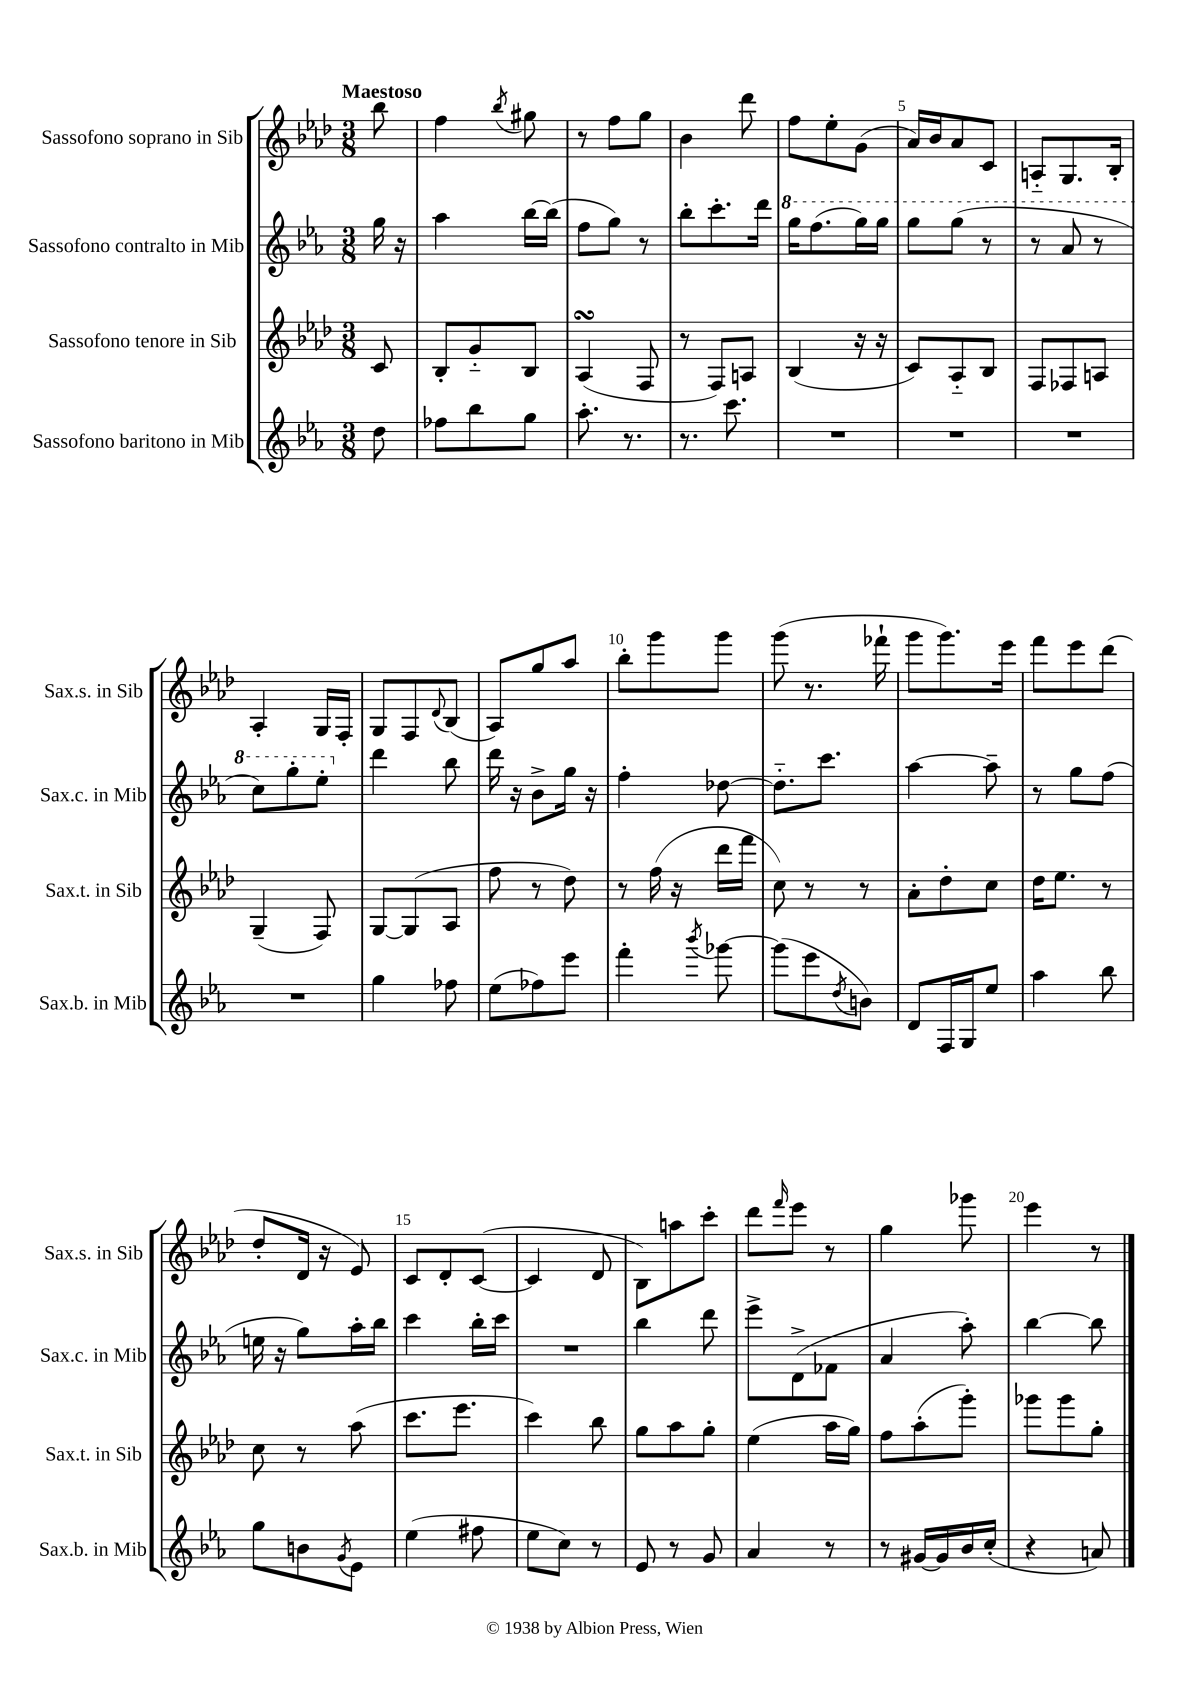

**kern	**kern	**kern	**kern
*staff4	*staff3	*staff2	*staff1
*clefG2	*clefG2	*clefG2	*clefG2
*k[b-e-a-]	*k[b-e-a-d-]	*k[b-e-a-]	*k[b-e-a-d-]
*M3/8	*M3/8	*M3/8	*M3/8
8dd	8c	16gg	8bb-
.	.	16r	.
=	=	=	=
8ff-	8B-'	4aa-	4ff
8bb-	8g'~	.	.
.	.	.	8qbb-
8gg	8B-	[16bb-	8gg#
.	.	(16bb-]	.
=	=	=	=
8.aa-'	(4A-	8ff	8r
.	.	8gg)	8ff
8.r	.	.	.
.	8F	8r	8gg
=	=	=	=
8.r	8r	8bb-'	4b-
.	8F)	8.ccc'	.
8.ccc	.	.	.
.	8A	.	8ddd-
.	.	16ddd	.
=	=	=	=
4.r	(4B-	16ggg	8ff
.	.	(8.fff	.
.	.	.	8ee-'
.	16r	16ggg)	(8g
.	16r	16ggg	.
=	=	=	=
4.r	8c)	8ggg	16a-)
.	.	.	16b-
.	8A-'~	(8ggg	8a-
.	8B-	8r	8c
=	=	=	=
4.r	8F	8r	8A'~
.	8F-	8aa-	8.G
.	8A	8r	.
.	.	.	16B-'
=	=	=	=
4.r	(4G~	8ccc)	4A-'
.	.	8ggg'	.
.	8F)	8eee-'	16G
.	.	.	16F'
=	=	=	=
4gg	[8G	4ddd	8G
.	(8G]	.	8F
.	.	.	8qqd-
8ff-	8A-	8bb-	(8B-
=	=	=	=
(8ee-	8ff	16ddd	8A-)
.	.	16r	.
8ff-)	8r	8b-^	8gg
8eee-	8dd-)	16gg	8aa-
.	.	16r	.
=	=	=	=
4fff'	8r	4ff'	8bb-'
.	(16ff	.	8ggg
.	16r	.	.
8qbbb-	.	.	.
[8ggg-	16ddd-	[8dd-	8ggg
.	16fff	.	.
=	=	=	=
(8ggg-]	8cc)	8.dd-'~]	(8ggg
8eee-	8r	.	8.r
.	.	8.ccc	.
8qdd	.	.	.
8b)	8r	.	.
.	.	.	16fff-`
=	=	=	=
8d	8a-'	[4aa-	8ggg
16F	8dd-'	.	8.ggg)
16G	.	.	.
8ee-	8cc	8aa-~]	.
.	.	.	16eee-
=	=	=	=
4aa-	16dd-	8r	8fff
.	8.ee-	.	.
.	.	8gg	8eee-
8bb-	8r	(8ff	(8ddd-
=	=	=	=
8gg	8cc	16ee	8dd-'
.	.	16r	.
8b	8r	8gg)	16d-
.	.	.	16r
8qg	.	.	.
8e-	(8aa-	16aa-'	8e-)
.	.	16bb-	.
=	=	=	=
(4ee-	8.ccc	4ccc	8c
.	.	.	8d-'
.	8.eee-	.	.
8ff#	.	16bb-'	([8c
.	.	16ccc	.
=	=	=	=
8ee-	4ccc)	4.r	4c]
8cc)	.	.	.
8r	8bb-	.	8d-
=	=	=	=
8e-	8gg	4bb-	8B-)
8r	8aa-	.	8aa
8g	8gg'	8ddd	8ccc'
=	=	=	=
4a-	(4ee-	8eee-^	8ddd-
.	.	.	16qqfff
.	.	(8d^	8eee-
8r	16aa-	8f-	8r
.	16gg)	.	.
=	=	=	=
8r	8ff	4a-	4gg
[16g#	(8aa-'	.	.
16g#]	.	.	.
16b-	8ggg')	8aa-')	8ggg-
(16cc'	.	.	.
=	=	=	=
4r	8ggg-	[4bb-	4eee-
.	8ggg-	.	.
8a)	8gg'	8bb-]	8r
==	==	==	==
*-	*-	*-	*-
